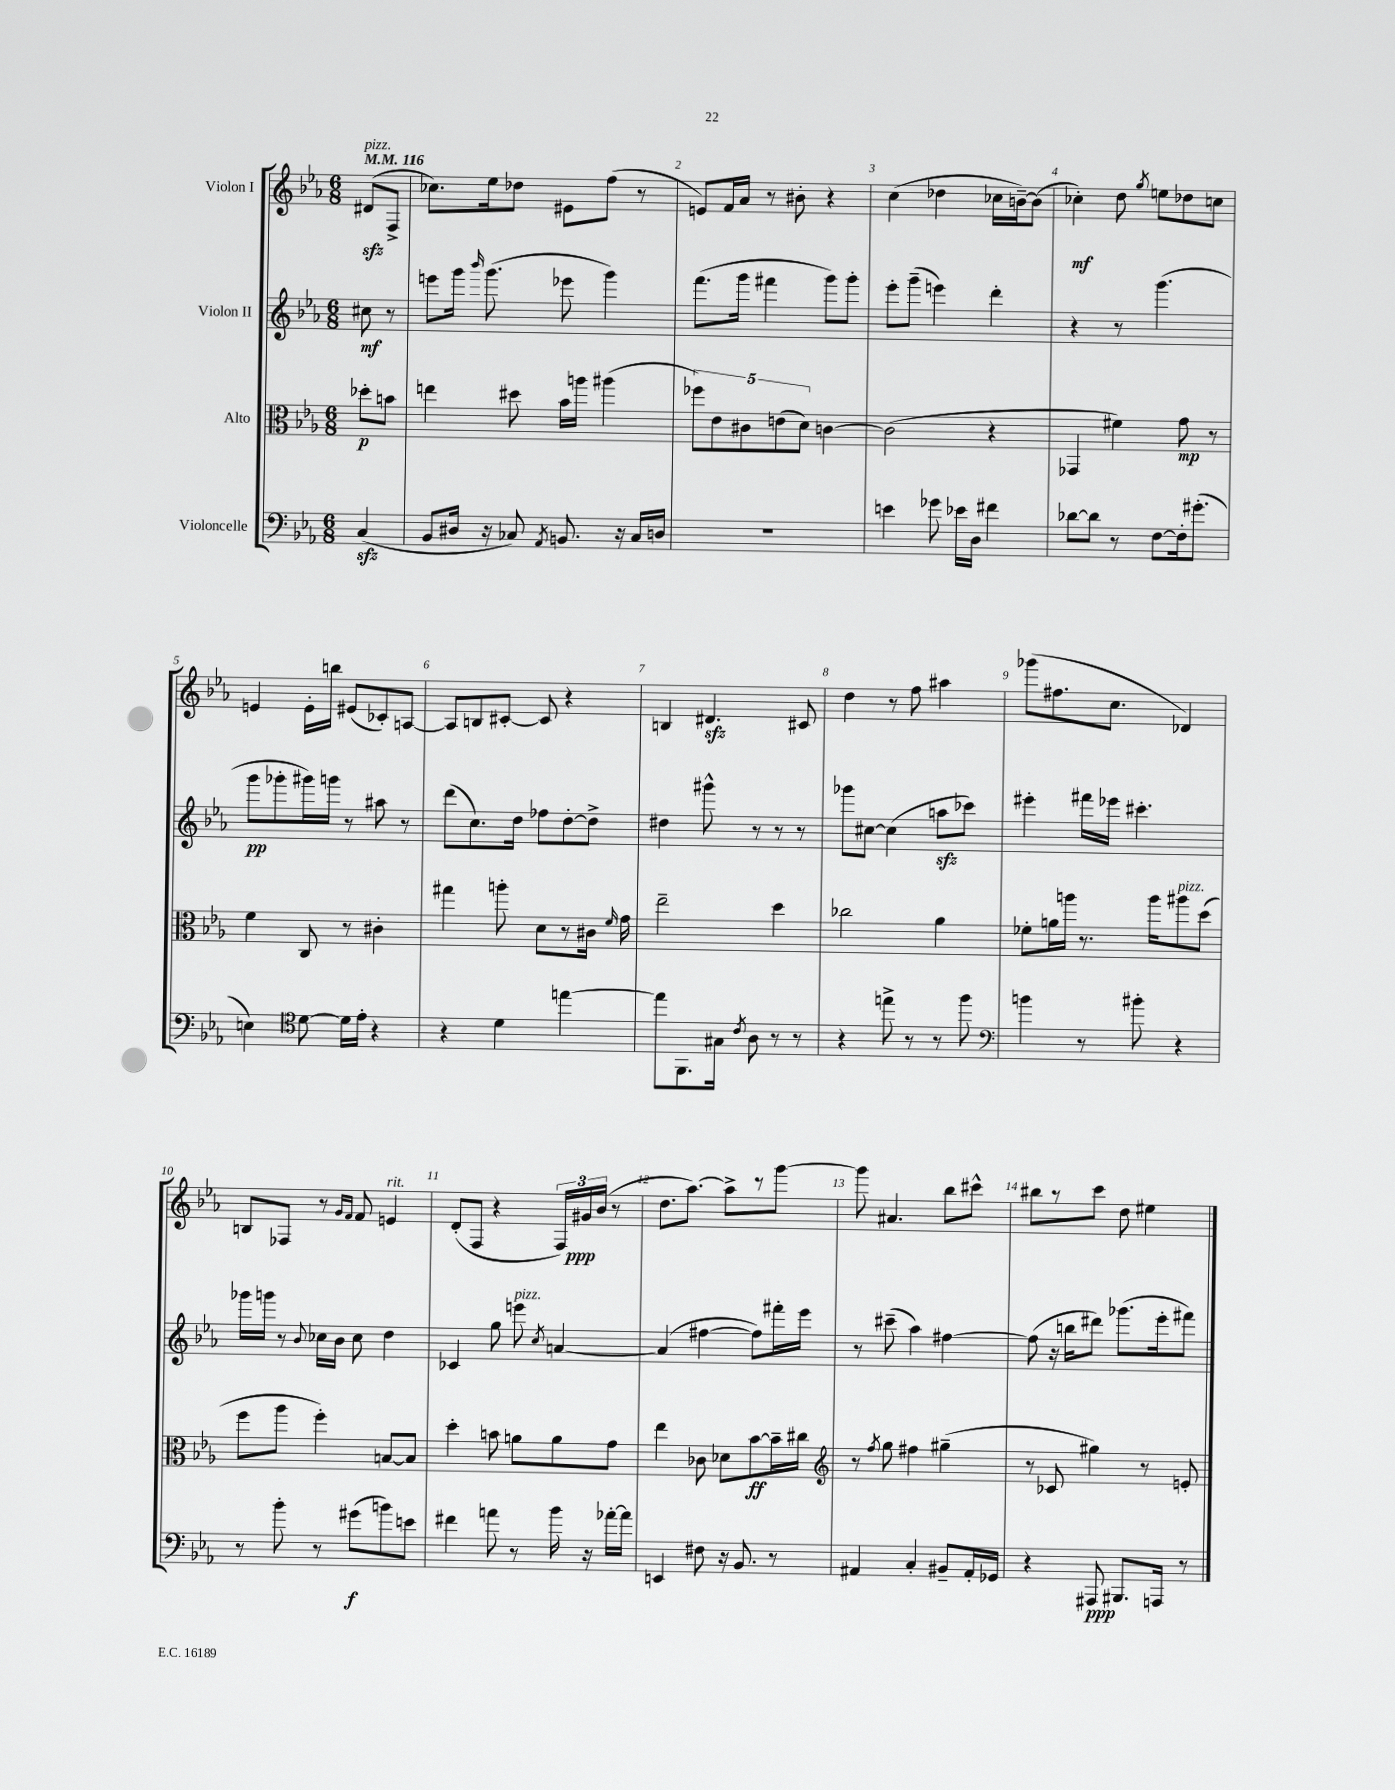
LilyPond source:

<<
\new StaffGroup <<
\new Staff = "s0" \with { instrumentName = "Violon I" } {
    \clef treble \key ees \major \numericTimeSignature \time 6/8 \partial 4 \tempo 4 = 116
    \autoBeamOff dis'8[\sfz^\markup { \italic "pizz." }( f8]-> |
    ces''8.[) ees''16 des''8] eis'8[ f''8]( r8 |
    e'8[) f'16 aes'16] r8 bis'8-. r4 |
    c''4( des''4 ces''16[ b'16~--) b'8]( |
    ces''4-.\mf) d''8 \acciaccatura { g''8 } e''8[ des''8 c''8] |
    e'4 e'16[-. b''16] eis'8[( ces'8-.) a8]~ |
    a8[ b8 cis'8]~-. cis'8 r4 |
    b4 dis'4.\sfz cis'8 |
    d''4 r8 f''8 ais''4 |
    ges'''8[( fis''8. c''8.] des'4) |
    b8[ fes8] r8 \grace { g'16[ f'16] } f'8 e'4^\markup { \italic "rit." } |
    d'8[-.( f8] r4 \tuplet 3/2 { f16[) gis'16\ppp bes'16]( } r8 |
    d''8.[ aes''8.]~) aes''8[-> r8 g'''8]~ |
    g'''8 ais'4. bes''8[ cis'''8]-^ |
    bis''8[ r8 c'''8] d''8 eis''4 \bar "|." |
}
\new Staff = "s1" \with { instrumentName = "Violon II" } {
    \clef treble \key ees \major \numericTimeSignature \time 6/8 \partial 4
    \autoBeamOff cis''8\mf r8 |
    e'''8[ g'''16] \grace { bes'''16 } g'''8.( ees'''8 g'''4) |
    f'''8.[( g'''16] fis'''4 g'''8[) g'''8]-. |
    ees'''8[-. g'''8]--( e'''4) d'''4-. |
    r4 r8 g'''4.( |
    g'''8[\pp ges'''8-. gis'''16) g'''16] r8 ais''8 r8 |
    d'''8[( c''8.) d''16] fes''8[ d''8~-. d''8]-> |
    dis''4 gis'''8-^ r8 r8 r8 |
    ges'''8[ cis''8]~ cis''4( a''8[\sfz ces'''8]) |
    eis'''4-. fis'''16[ ees'''16] cis'''4.-. |
    ges'''16[ g'''16] r8 \appoggiatura { bes'8 } ces''16[ bes'16] ces''8 d''4 |
    ces'4 g''8 e'''8^\markup { \italic "pizz." } \acciaccatura { c''8 } a'4~ |
    a'4( fis''4~ fis''8[) fis'''16-. ees'''16] |
    r8 cis'''8--( aes''4) fis''4~ |
    fis''8( r16 b''16[ dis'''8]) ges'''8.[( ees'''16-. fis'''8]) \bar "|." |
}
\new Staff = "s2" \with { instrumentName = "Alto" } {
    \clef alto \key ees \major \numericTimeSignature \time 6/8 \partial 4
    \autoBeamOff des''8[-.\p b'8] |
    e''4 dis''8 bes'16[ a''16] ais''4( |
    \tuplet 5/4 { fes''8[) ees'8 cis'8 e'8( d'8]) } c'4~ |
    c'2( r4 |
    ges,4 fis'4) g'8\mp r8 |
    f'4 c8 r8 cis'4-. |
    gis''4 a''8-. d'8[ r8 cis'16] \grace { f'16 } g'16 |
    ees''2-- d''4 |
    ces''2 aes'4 |
    fes'8[-. a'16 a''16] r8. a''16[ ais''8^\markup { \italic "pizz." } d''8]( |
    f''8[ aes''8] f''4-.) b8[~ b8] |
    d''4-. b'8 a'8[ a'8 g'8] |
    ees''4 ces'8 des'8[ bes'8~\ff bes'16-- cis''16] |
    \clef treble r8 \acciaccatura { f''8 } g''8 fis''4 gis''4--( |
    r8 ces'8 gis''4) r8 e'8-. \bar "|." |
}
\new Staff = "s3" \with { instrumentName = "Violoncelle" } {
    \clef bass \key ees \major \numericTimeSignature \time 6/8 \partial 4
    \autoBeamOff c4\sfz( |
    bes,8[ dis16] r16 ces8) \acciaccatura { aes,8 } b,8. r16 ces16[ d16] |
    R2. |
    e'4 ges'8 ees'16[ d16] fis'4 |
    des'8[~ des'8] r8 f8[~ f16-. gis'8.]-.( |
    e4) \clef tenor d'8~ d'16[ ees'16]-. r4 |
    r4 d'4 e''4~ |
    e''8[ f,8. gis16] \acciaccatura { c'8 } aes8 r8 r8 |
    r4 e''8-> r8 r8 f''8 |
    \clef bass b'4 r8 bis'8-. r4 |
    r8 bes'8-. r8 gis'8[\f( b'8) e'8] |
    fis'4 a'8 r8 bes'16 r16 aes'16[~-. aes'16] |
    e,4 fis8 r16 bes,8. r8 |
    ais,4 c4-. bis,8[-- ais,16-. ges,16] |
    r4 ais,,8\ppp bis,,8.[ a,,16] r8 \bar "|." |
}
>>
>>
\layout { \context { \Score \override BarNumber.break-visibility = ##(#f #t #t) barNumberVisibility = #all-bar-numbers-visible } }
